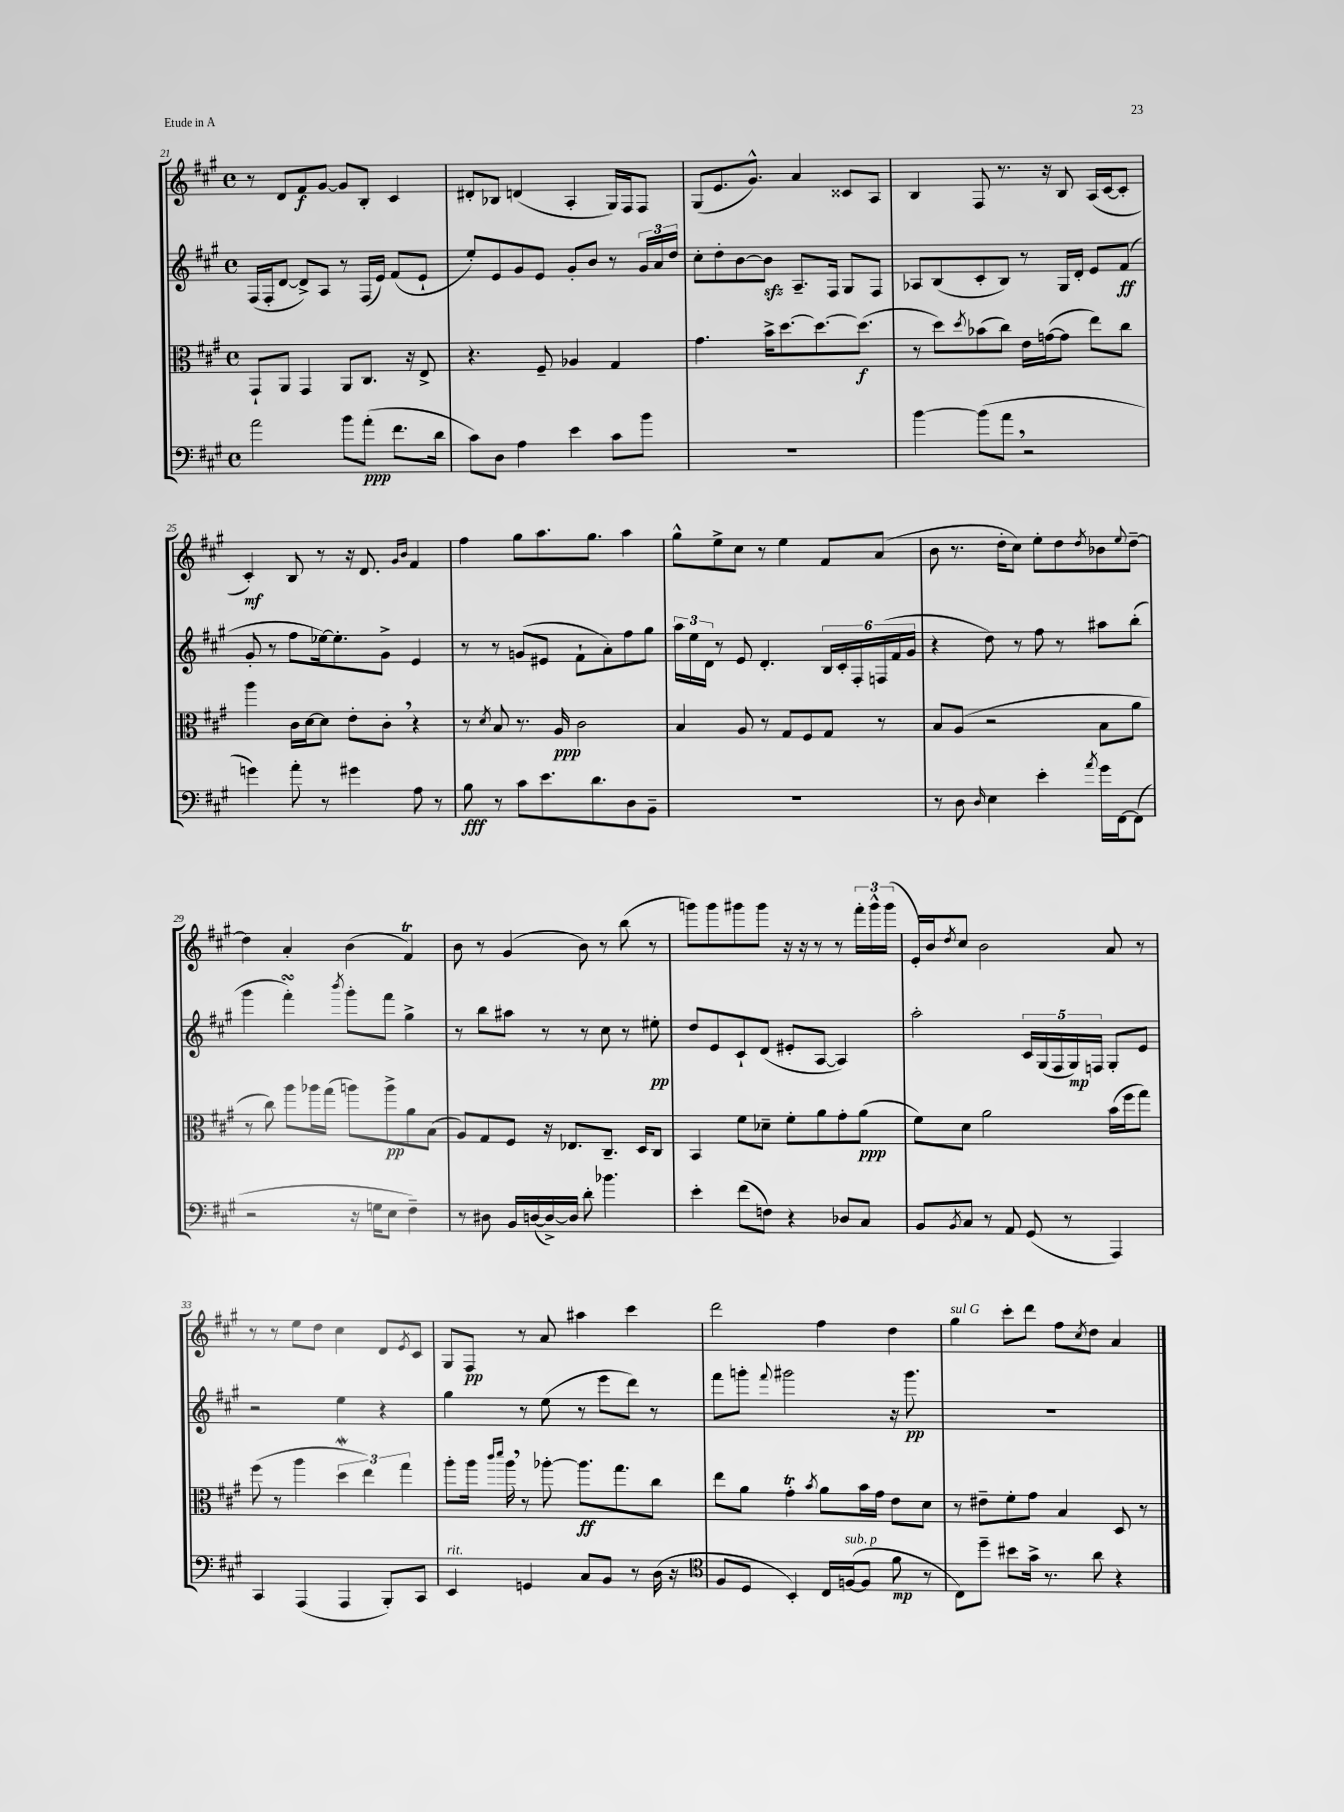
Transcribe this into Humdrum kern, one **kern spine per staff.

**kern	**kern	**kern	**kern
*staff4	*staff3	*staff2	*staff1
*clefF4	*clefC3	*clefG2	*clefG2
*k[f#c#g#]	*k[f#c#g#]	*k[f#c#g#]	*k[f#c#g#]
*M4/4	*M4/4	*M4/4	*M4/4
*met(c)	*met(c)	*met(c)	*met(c)
2a	8GG#`	(16F#	8r
.	.	16F#'	.
.	8AA	[8d	8d
.	4GG#	8d^])	8f#
.	.	8A	[8g#
8b	8AA	8r	8g#]
(8a'	8.C#	(16F#	8B'
.	.	16e)	.
8.f#	.	(8f#	4c#
.	16r	.	.
.	8E^	8e`	.
16d	.	.	.
=	=	=	=
8c#)	4.r	8ee')	8d#'
8D	.	8e	8B-
4A	.	8g#	(4d
.	8F#~	8e	.
4e	4A-	8g#'	4A'
.	.	8b	.
8c#	4G#	8r	16G#)
.	.	.	16F#
8b	.	24g#	8F#
.	.	24a	.
.	.	24dd	.
=	=	=	=
1r	4.g#	8cc#'	(8G#
.	.	8dd'	8.e
.	.	[8b	.
.	.	.	8.g#^^)
.	16b^	8b]	.
.	[8.dd	.	.
.	.	8.A~	4a
.	8.dd_	.	.
.	.	16F#	.
.	.	8G#	8c##
.	(8.dd]	.	.
.	.	8F#	8A
=	=	=	=
[4b	8r	8A-	4B
.	8dd)	(8B	.
.	8qdd	.	.
(8b]	(8b-	8c#'	8F#
8a	8cc#)	8B)	8.r
2r	16e	8r	.
.	([16g	.	16r
.	8g]	16G#	8B
.	.	16d'	.
.	8ee)	8e	(16A
.	.	.	[16c#
.	8cc#	(8f#	8c#']
=	=	=	=
4g)	4aa	8g#'	4c#')
.	.	8r	.
8a'	16c#	8ff#	8B
.	[16d	.	.
8r	8d]	[16ee-)	8r
.	.	8.ee-']	.
4g#	8e'	.	16r
.	.	.	8.d
.	8c#'	8g#^	.
.	.	.	16qqg#
.	.	.	16qqb
8A	4r	4e	4f#
8r	.	.	.
=	=	=	=
8B	8r	8r	4ff#
.	8qd	.	.
8r	8B	8r	.
8c#	8.r	(8g	8gg#
8.e	.	8e#	8.aa
.	16A	.	.
.	2c#	8f#`	.
8.d	.	.	8.gg#
.	.	8a')	.
8D	.	8ff#	4aa
8BB~	.	8gg#	.
=	=	=	=
1r	4B	24aa	8gg#^^
.	.	24ee	.
.	.	24d	.
.	.	8r	8ee^
.	8A	8e	8cc#
.	8r	4.d'	8r
.	8G#	.	4ee
.	8F#	.	.
.	8G#	24B	8f#
.	.	24c#'	.
.	.	24F#'	.
.	8r	(24F	(8a
.	.	24f#	.
.	.	24g#	.
=	=	=	=
8r	8B	4r	8b
8D	(8A	.	8.r
16qqD	.	.	.
4E	2r	8dd)	.
.	.	.	16dd'
.	.	8r	8cc#)
4e'	.	8ff#	8ee'
.	.	8r	8dd
8qa	.	.	8qdd
16g#	8B	8aa#	8b-
[16FF#	.	.	.
.	.	.	8qqee
(8FF#]	8a	(8bb'	[8dd~
=	=	=	=
2r	8r	4ggg#	4dd]
.	8cc#)	.	.
.	8aa	4fff#')	4a'
.	16aa-	.	.
.	(16gg#	.	.
.	.	8qbbb	.
16r	8aa)	8ggg#'	(4b
16G	.	.	.
8E	8aa^	8fff#	.
4F#~)	8a	4gg#^	4f#)
.	(8B	.	.
=	=	=	=
8r	8A)	8r	8b
8D#	8G#	8bb	8r
16BB	8F#	8aa#	(4g#
([16D	.	.	.
16D^_)	16r	8r	.
16D]	8.E-	.	.
8d'	.	8r	8b)
4.b-	8.C#~	8cc#	8r
.	.	8r	(8bb
.	16D	.	.
.	8C#	8ee#'	8r
=	=	=	=
4e'	4BB	8dd	8ggg)
.	.	8e	8ggg
(8f#	8f#	8c#`	8ggg#
8F)	8d-~	(8d	8ggg#
4r	8f#'	8e#'	16r
.	.	.	16r
.	8a	[8A	8r
8D-	8g#'	4A])	8r
8C#	(8a	.	24fff#'
.	.	.	24ggg#^^
.	.	.	(24ggg#
=	=	=	=
8BB	8f#)	2aa'	16e')
.	.	.	16b
8qBB	.	.	8qdd
8C#	8d	.	8cc#
8r	2a	.	2b
8AA	.	.	.
(8GG#	.	20c#	.
.	.	(20G#	.
.	.	20F#	.
8r	.	.	.
.	.	20G#)	.
.	.	20F	.
4AAA)	(16b	8G#'	8a
.	16ff#	.	.
.	8gg#)	8e	8r
=	=	=	=
4CC#	(8ff#	2r	8r
.	8r	.	8r
(4AAA	4aa	.	8ee
.	.	.	8dd
4AAA	6dd	4ee	4cc#
.	6ee)	.	.
8BBB')	.	4r	8d
.	6gg#	.	.
.	.	.	8qe
8CC#	.	.	8c#
=	=	=	=
4EE	8aa'	4gg#	8G#
.	16aa	.	8F#
.	16qqccc#	.	.
.	16qqddd	.	.
.	16aa	.	.
4GG	8r	8r	8r
.	[8aa-'	(8ee	8a
8C#	8.aa-]	8r	4aa#
8BB	.	8eee	.
.	8.gg#	.	.
8r	.	8ddd)	4ccc#
(16D	8cc#	8r	.
16r	.	.	.
=	=	=	=
*clefC4	*	*	*
8F#	8ee	8fff#	2ddd
8D	8a	8ggg'	.
.	.	8qqfff#	.
4BB')	4g#'	2ggg#	.
.	8qb	.	.
16C#	8a	.	4ff#
([16F	.	.	.
8F]	16b	.	.
.	16g#	.	.
8f#	8e	16r	4dd
.	.	8.ggg#	.
8r	8d	.	.
=	=	=	=
8C#)	8r	1r	4gg#
8dd~	8e#~	.	.
8b#	8f#'	.	8ccc#'
16g#^	8g#	.	8ddd
8.r	.	.	.
.	4B	.	8ff#
.	.	.	8qcc#
8a	.	.	8dd
4r	8D	.	4a
.	8r	.	.
==	==	==	==
*-	*-	*-	*-
